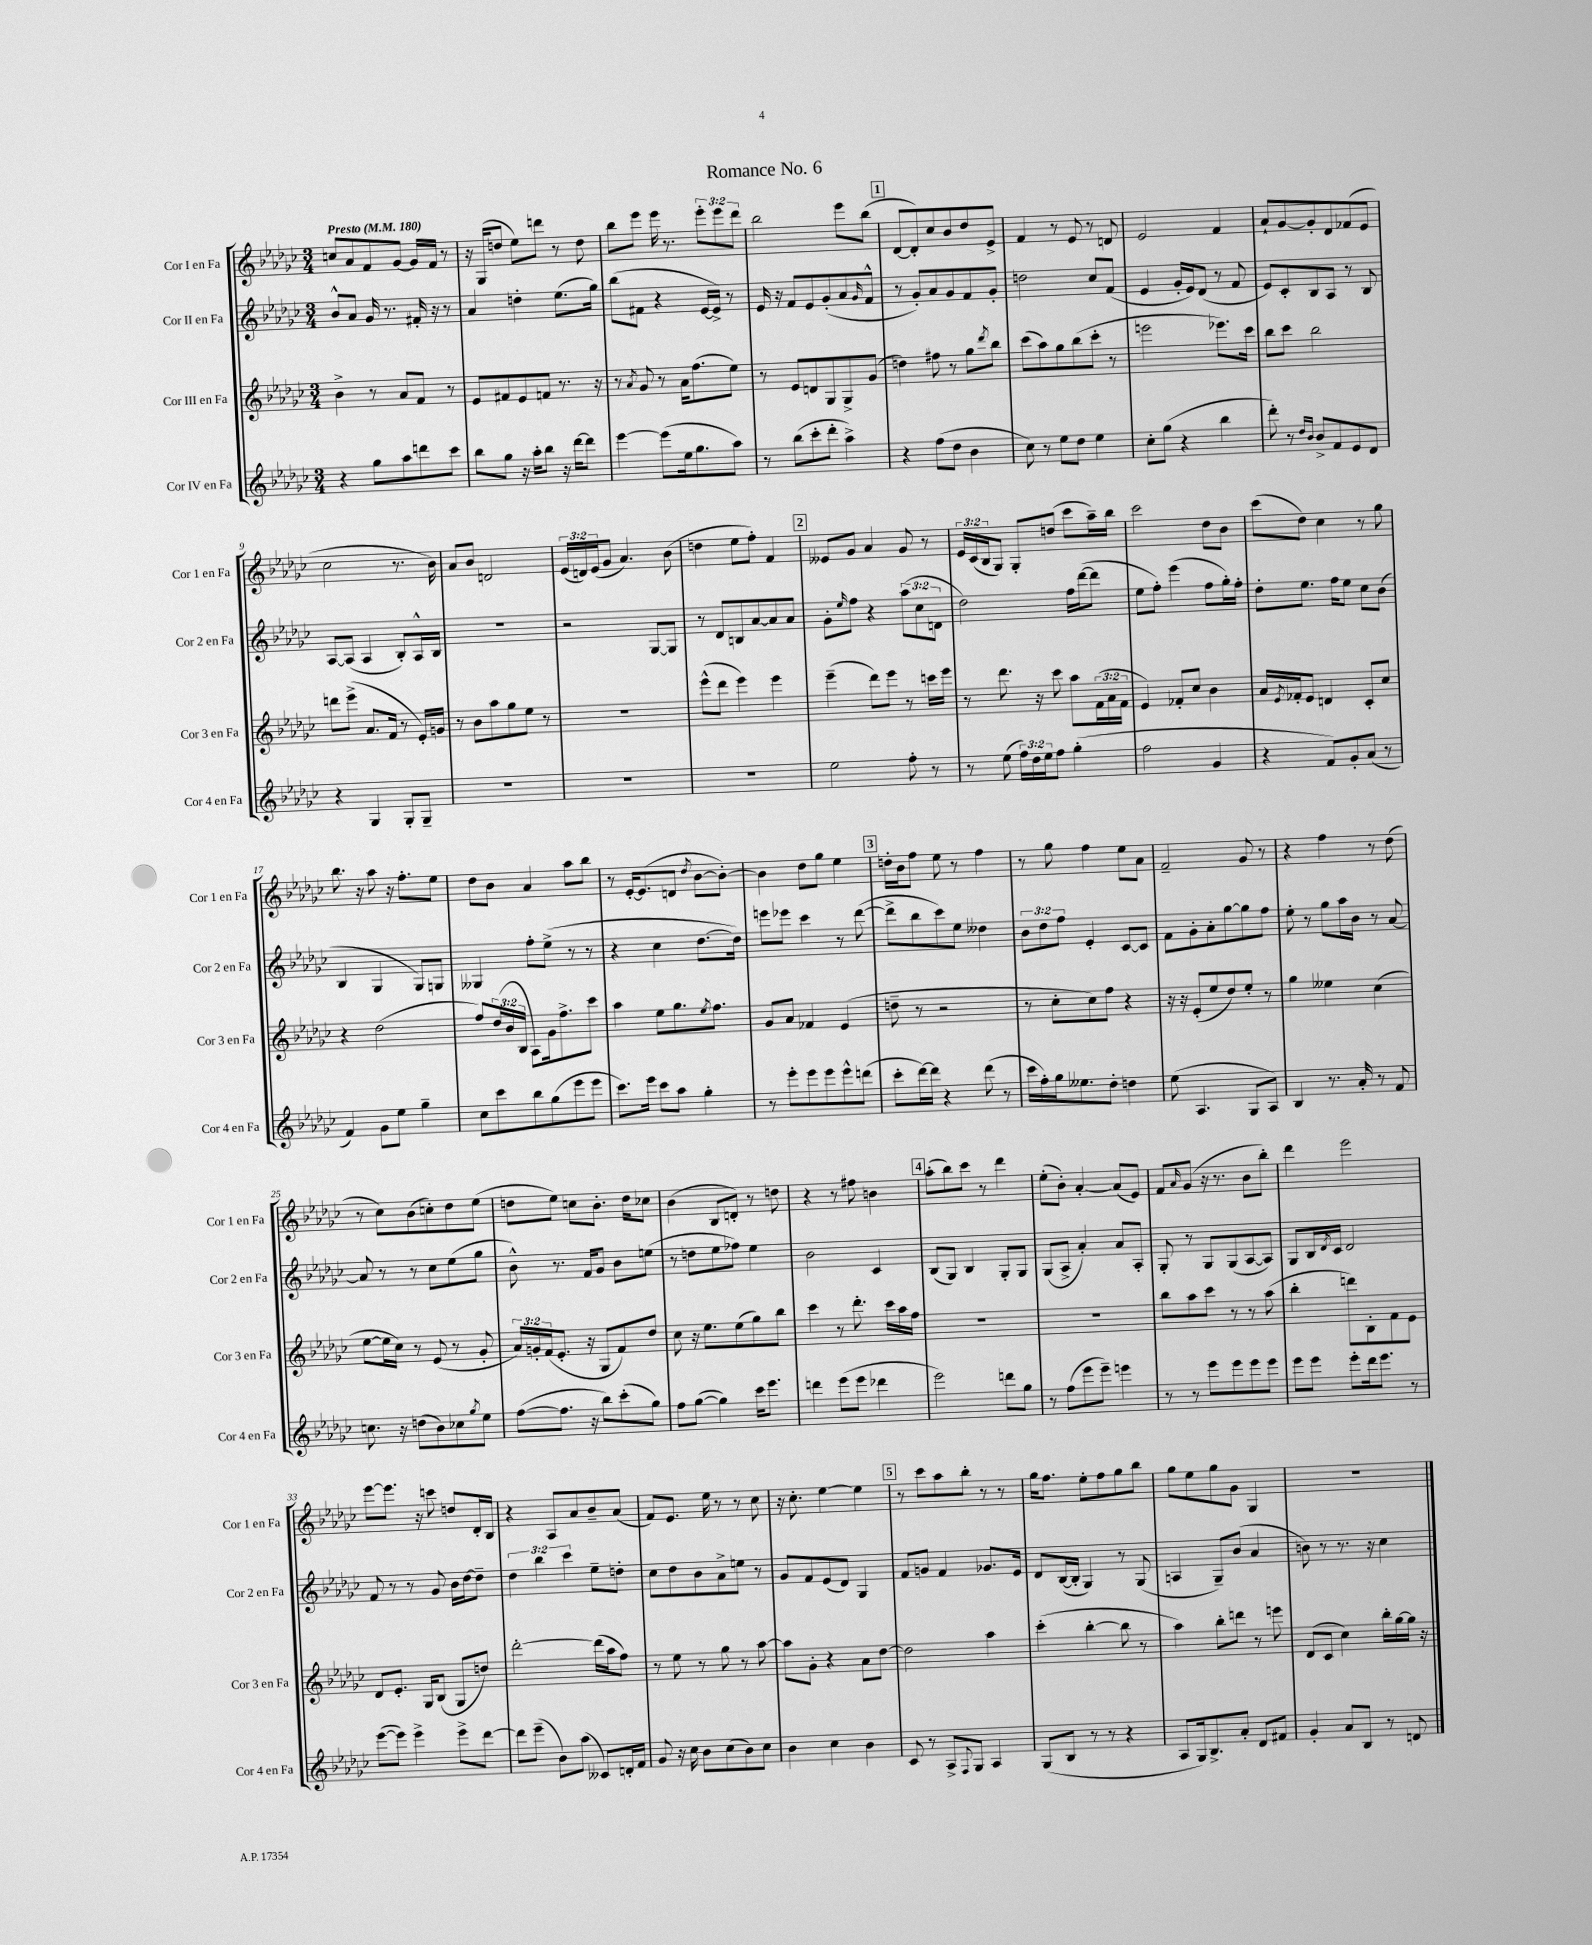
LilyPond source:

\header { title = "Romance No. 6" }
<<
\new StaffGroup <<
\new Staff = "s0" \with { instrumentName = "Cor I en Fa" shortInstrumentName = "Cor 1 en Fa" } {
    \clef treble \key ges \major \numericTimeSignature \time 3/4 \override Staff.TupletNumber.text = #tuplet-number::calc-fraction-text \tempo "Presto" 4 = 180
    c''8 aes'8 f'8 ges'8~ ges'16 f'16 r8 |
    r16 ges16( d''8 ees''8) d'''8 r8 d''8 |
    bes''8 ees'''8 ees'''16 r8. \tuplet 3/2 { ees'''8-. ees'''8 des'''8 } |
    bes''2 ees'''8 bes''8( |
    \mark \markup { \box "1" } des'8~ des'8-.) ces''8 bes'8 des''8 ees'8-> |
    f'4 r8 ees'8 r8 d'8 |
    ees'2 f'4 |
    aes'8-! ges'8~ ges'8-. des'8 fes'8( ees'8 |
    ces''2 r8. bes'16) |
    aes'8 bes'8 d'2 |
    \tuplet 3/2 { ees'16( d'16) ees'16( } ges'8 aes'4.) bes'8( |
    d''4 ees''8 f''8-.) f'4 |
    \mark \markup { \box "2" } eeses'8 ges'8 aes'4 ges'8 r8 |
    \tuplet 3/2 { ees'16 ces'16( bes16 } ges8) ges8-. d''8( ces'''8 aes''16--) bes''16 |
    ces'''2 des''8 bes'8 |
    ces'''8( des''8) ces''4 r8 ges''8 |
    bes''8. r16 aes''8 r16 f''8.-. ees''8 |
    des''8 bes'8 aes'4 aes''8 bes''8 |
    r8 ees'16~-. ees'8.( d'8 \acciaccatura { des''8 } bes'8~ bes'8~-.) |
    bes'4 des''8 ges''8 ees''4 |
    \mark \markup { \box "3" } d''16-. bes'16 f''8 ees''8 r8 f''4 |
    r8 ges''8 f''4 ees''8 aes'8 |
    f'2-- ges'8 r8 |
    r4 f''4 r8 des''8( |
    r8 ces''8) bes'8( c''8-.) des''8 ees''8( |
    d''8 ees''8) c''8 bes'8.-. d''16 ces''8 |
    bes'4( bes8 d'8-.) r8 d''8 |
    r4 r8 fis''8 b'4 |
    \mark \markup { \box "4" } aes''8-.( bes''8) ces'''8 r8 des'''4 |
    ees''8-.( bes'8-.) aes'4~-. aes'8( ees'8) |
    f'8 \grace { aes'16 } ges'8( r16 r8. bes'8 bes''8-.) |
    des'''4 ees'''2 |
    ees'''8~ ees'''8. r16 c'''8 d''8 des'16-. bes16 |
    r4 aes8 aes'8 bes'8-- aes'8( |
    f'8) ees'8. ees''16 r8 r8 ces''8 |
    r16 ces''8.-. ees''4~ ees''4 |
    \mark \markup { \box "5" } r8 ces'''8 aes''8 bes''8-. r8 r8 |
    ges''16 f''8. ees''8-. f''8 ges''8 bes''8 |
    ges''8 ees''8 ges''8 ges'8 ges4 |
    R2. \bar "|." |
}
\new Staff = "s1" \with { instrumentName = "Cor II en Fa" shortInstrumentName = "Cor 2 en Fa" } {
    \clef treble \key ges \major \numericTimeSignature \time 3/4 \override Staff.TupletNumber.text = #tuplet-number::calc-fraction-text
    bes'8-^ aes'8 ges'16 r8. fis'16-. r16 r8 |
    aes'4 d''4-. ees''8.( ges''16) |
    bes''8( fis'8 r4 ees'16~ ees'16->) r8 |
    ees'16 r16 f'8 ees'8 ges'8-.( aes'8 \grace { ges'16 } f'8-^ |
    \mark \markup { \box "1" } r8 ges'8-.) aes'8 ges'8 f'8 ges'8-. |
    d''2 ces''8 f'8( |
    ees'4 ges'16-. ees'16) des'8( r8 f'8 |
    ees'8) ces'8-. bes8 aes8 r8 bes8 |
    aes8~ aes8( aes4 bes8-.) aes16-^ bes16 |
    r2. |
    r2 ges8~ ges8 |
    r8 des'8 b8 aes'8~ aes'8 aes'8 |
    \mark \markup { \box "2" } ges'8-. \grace { ees''16 } f''8 r4 \tuplet 3/2 { aes''8( ces''8 d'8 } |
    des''2) f''16 des'''16~( des'''8 |
    ees''8 f''8-.) ees'''4( f''8 ges''16-.) f''16-. |
    des''8-. ees''8. f''16 ees''8 ces''8 bes'8( |
    bes4 ges4 ges8) g8 |
    geses4 f''8-. ees''8->( r8 r8 |
    r4 ces''4 des''8.~ des''16) |
    e'''8 ees'''8 ces'''4 r8 des'''8~( |
    \mark \markup { \box "3" } des'''8-> bes''8 ces'''8) ees''8 deses''4 |
    \tuplet 3/2 { bes'8 des''8 f''8 } ees'4-. ces'8~ ces'8 |
    f'8 ges'8-. aes'8-. ges''8~ ges''8 f''8 |
    ees''8-. r8 ges''8 aes''16 bes'16 r8 aes'8~ |
    aes'8 r8 r8 ces''8 ees''8( ges''8 |
    bes'8-^) r8. f'16 ges'8 bes'8 e''8( |
    r8 d''8 ees''8 fes''8) ees''4 |
    bes'2 ces'4 |
    \mark \markup { \box "4" } bes8( ges8) bes4 ges8-. ges8 |
    ges8( aes8-> aes'4-.) aes'8 aes8-. |
    ges8-. r8 ges8 ges8( aes8~ aes8) |
    ges8 bes16 \acciaccatura { des'8 } ces'16 des'2 |
    f'8 r8 r8 ges'8 bes'16 des''16~ des''8-- |
    \tuplet 3/2 { des''4 bes''4 ces'''4 } ees''8-- d''8-. |
    ces''8 des''8 bes'8 aes'8-> e''8 r8 |
    ges'8 f'8 ees'8( des'8) ges4 |
    \mark \markup { \box "5" } f'8 g'8 f'4 ges'8. ees'16 |
    des'8 bes16~( bes16-. ges4) r8 ges8( |
    a4 ges8--) bes'8( aes'4 |
    b'8) r8 r8. r16 ces''4 \bar "|." |
}
\new Staff = "s2" \with { instrumentName = "Cor III en Fa" shortInstrumentName = "Cor 3 en Fa" } {
    \clef treble \key ges \major \numericTimeSignature \time 3/4 \override Staff.TupletNumber.text = #tuplet-number::calc-fraction-text
    bes'4-> r8 aes'8 f'8 r8 |
    ees'8 fis'8 ees'8 f'8 r8. r16 |
    r8 \acciaccatura { aes'8 } ges'8 r8 aes'16 f''8.( ees''8) |
    r8 ees'8 d'8 ges8 ges8-> ges'8( |
    \mark \markup { \box "1" } d''4) fis''8 r8 ges''8 \acciaccatura { des'''8 } bes''8 |
    ces'''8( aes''8) ges''8 bes''8( ces'''8-. r8 |
    e'''2 ees'''8.) ces'''16 |
    bes''8 ces'''8 bes''2 |
    d'''8 ees'''8->( aes'8. f'16 r8 ees'16-.) g'16 |
    r8 bes'8 aes''8 ges''8 ees''8 r8 |
    R2. |
    ees'''8-^( des'''8 ees'''4) ees'''4 |
    \mark \markup { \box "2" } ees'''4--( des'''8) ees'''8 r8 c'''16 ees'''16 |
    r8 des'''8. r16 ces'''8 aes''8 \tuplet 3/2 { f'16( aes'16 f'16 } |
    ees'4) fes'8-. ces''8 bes'4 |
    aes'16 \acciaccatura { ees'8 } fes'16-. ees'8 d'4 ces'8-. ces''8 |
    r4 des''2( |
    f''8) \tuplet 3/2 { des''16( bes'16 bes16 } aes8) ges'16 f''8.-> ces'''8 |
    aes''4 ees''8 ges''8. \acciaccatura { ees''8 } f''8. |
    ges'8 aes'8 fes'4 ees'4( |
    \mark \markup { \box "3" } d''8-- r8 r2 |
    r8 ces''8-. ces''8) f''8 r4 |
    r16 r16 ees'8-.( ees''8 des''8) ees''8-. r8 |
    ges''4 eeses''4 ces''4( |
    ees''8~ ees''16 ces''16) r8 ees'8( r8 ges'8-. |
    \tuplet 3/2 { aes'16) g'16-. f'16( } ees'8.-. r16 ges8 f'8) des''8 |
    ces''8 r16 ees''8. ees''8( ges''8) bes''8 |
    ces'''4 r8 des'''8.-. ces'''16 aes''16 f''16 |
    \mark \markup { \box "4" } R2. |
    R2. |
    bes''8 aes''8 ces'''8 r8 r8 aes''8( |
    bes''4-. d'''8) bes8-. f'8 ees'8 |
    des'8 ees'8.-. ges16 bes8( ges8 d''8) |
    des'''2~-. des'''16( aes''16 f''8) |
    r8 ees''8 r8 ges''8 r8 aes''8~ |
    aes''8 ges'8-. r4 aes'8 des''8~ |
    \mark \markup { \box "5" } des''2 aes''4 |
    ces'''4-.( bes''4~-. bes''8 r8 |
    aes''4) bes''8-. d'''8 r8 e'''8 |
    des'8( ces'8 ces''4) bes''16-. ges''16~ ges''16 r16 \bar "|." |
}
\new Staff = "s3" \with { instrumentName = "Cor IV en Fa" shortInstrumentName = "Cor 4 en Fa" } {
    \clef treble \key ges \major \numericTimeSignature \time 3/4 \override Staff.TupletNumber.text = #tuplet-number::calc-fraction-text
    r4 ges''8 aes''8 d'''8 ces'''8 |
    bes''8 ges''8 r16 aes''16-. bes''8 r16 des'''16~ des'''8 |
    ees'''4~ ees'''8( ees''16 ges''8. aes''8) |
    r8 bes''8( ces'''8-. des'''8-. aes''4->) |
    \mark \markup { \box "1" } r4 f''8( des''8 bes'4 |
    ces''8) r8 ees''8 des''8 ees''4 |
    ces''8-. ges''8( r4 bes''4 |
    des'''8-.) r8 \grace { des''16 bes'16 } bes'8-> f'8 ees'8 des'8 |
    r4 ges4 ges8-. ges8-- |
    R2. |
    R2. |
    R2. |
    \mark \markup { \box "2" } ees''2 f''8-. r8 |
    r8 ees''8( \tuplet 3/2 { f''16) des''16 ees''16 } f''8 ges''4-.( |
    f''2 ges'4 |
    r4 f'8) ges'8-. aes'8( r8 |
    f'4) ges'8 ees''8 ges''4-- |
    ces''8 ces'''8 bes''8 ges''8( ees'''8 ees'''8 |
    ces'''8.) ees'''16 ces'''8 aes''8 ges''4-. |
    r8 ees'''8-. ees'''8 ees'''8 ees'''8-^ d'''8( |
    \mark \markup { \box "3" } ces'''8-. des'''16~) des'''16 r4 des'''8( r8 |
    ces'''16 f''16-.) ges''16 eeses''8. des''8-. d''4 |
    ees''8( aes4. ges8 aes8) |
    bes4 r8. aes'16-. r8 f'8 |
    c''8. r16 d''8( bes'8) ces''8 \acciaccatura { ges''8 } ees''8 |
    f''8~( f''8. r16 bes''8) ces'''8-.( ges''8) |
    f''8 ges''8~( ges''4) ces'''16 ees'''8. |
    d'''4 ees'''8( ees'''8 des'''4 |
    \mark \markup { \box "4" } ees'''2) d'''8 ges''8 |
    r8 f''8( ees'''8 ees'''8--) e'''4 |
    r8 r8 ees'''8 ees'''8 ees'''8 ees'''8 |
    ees'''8 ees'''8 ees'''8-. des'''16 ees'''8. r8 |
    ees'''8~( ees'''8) ees'''4-> ees'''8-> des'''8~ |
    des'''8 ees'''8--( bes'8) aes''8( ceses'8) d'16-. f'16 |
    ges'8 r16 ces''16 bes'8 ces''8( bes'8) ces''8 |
    bes'4 ces''4 bes'4 |
    \mark \markup { \box "5" } ces'8 r8 aes8-> \appoggiatura { f8 } ges8 aes4 |
    ges8( bes8 r8 r8 r4 |
    aes8 ges16) bes8.-> aes'8-. des'8 fis'8 |
    ges'4-. aes'8 bes8 r8 d'8 \bar "|." |
}
>>
>>
